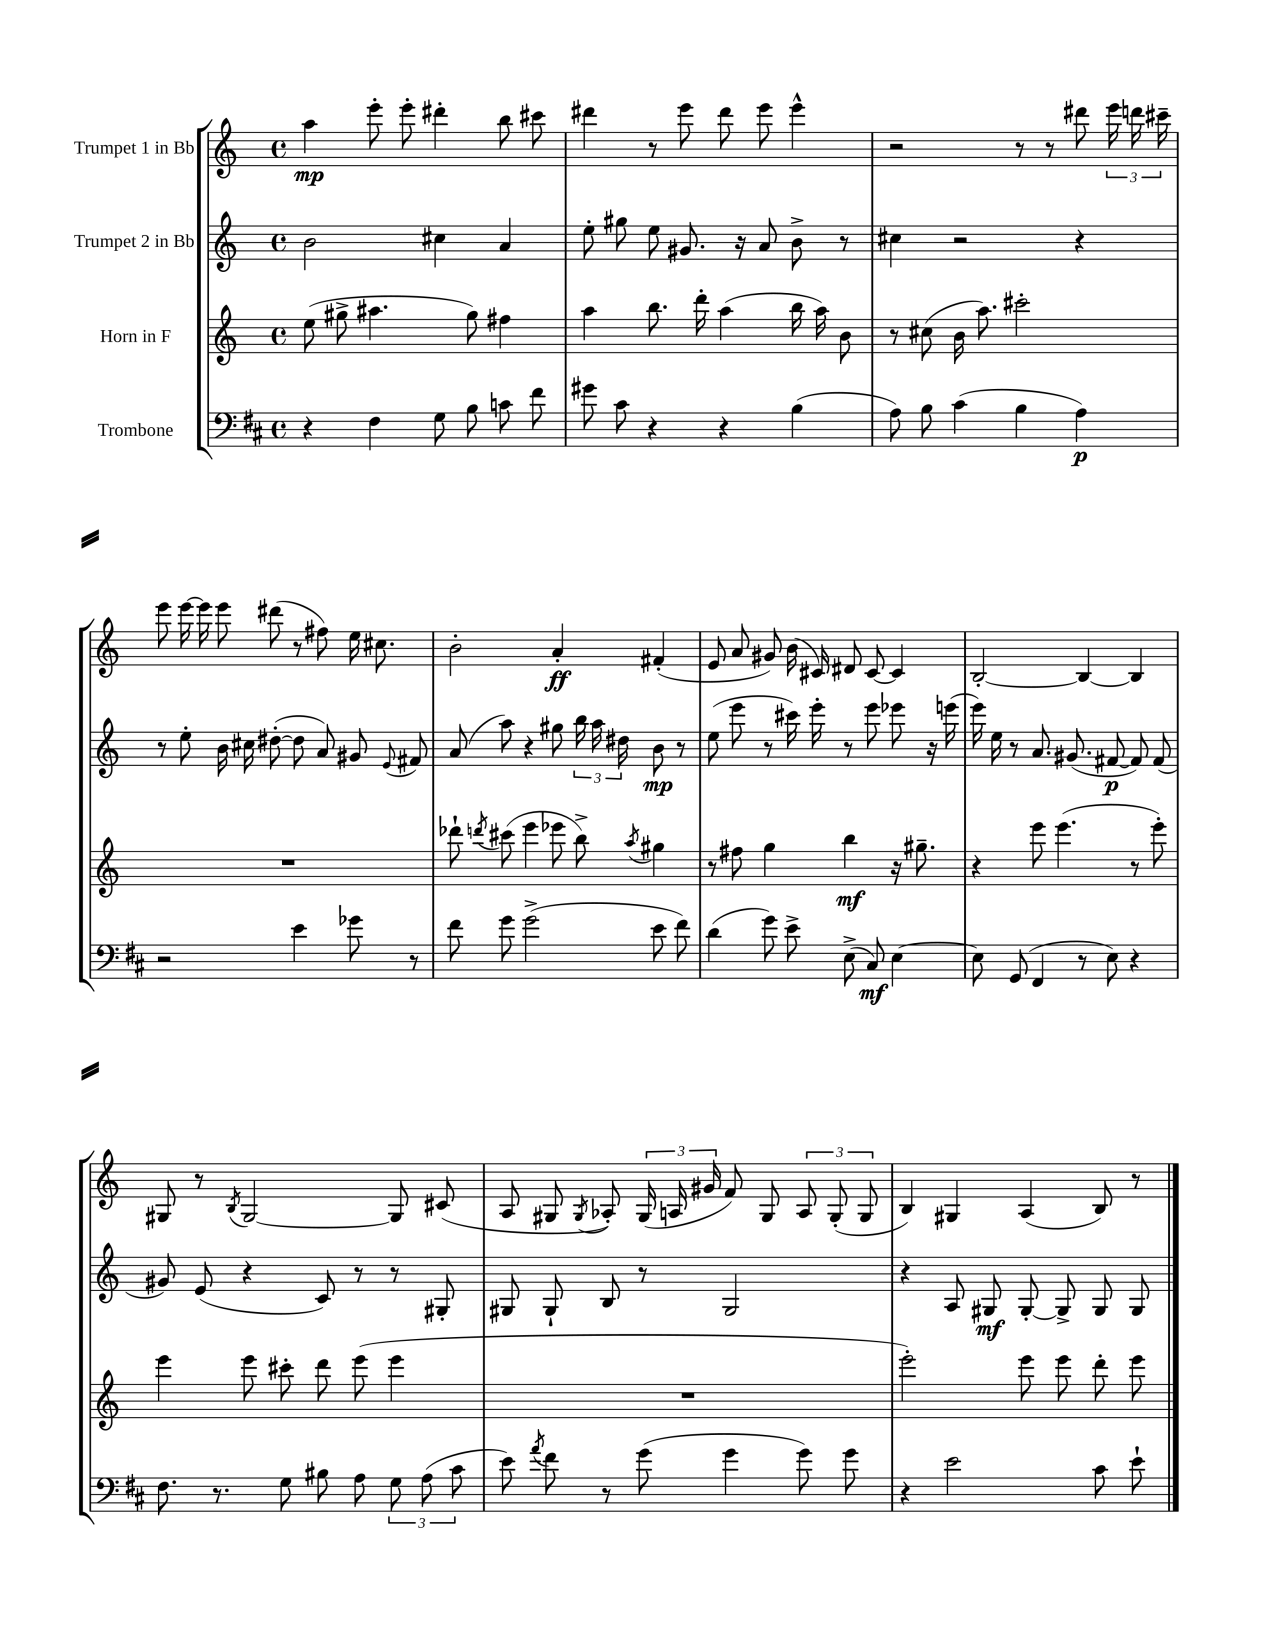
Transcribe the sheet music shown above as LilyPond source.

<<
\new StaffGroup <<
\new Staff = "s0" \with { instrumentName = "Trumpet 1 in Bb" } {
    \clef treble \key c \major \defaultTimeSignature \time 4/4
    \autoBeamOff a''4\mp e'''8-. e'''8-. dis'''4-. b''8 cis'''8 |
    dis'''4 r8 e'''8 dis'''8 e'''8 e'''4-^ |
    r2 r8 r8 dis'''8 \tuplet 3/2 { e'''16 d'''16 cis'''16-- } |
    e'''8 e'''16~ e'''16 e'''8 dis'''8( r8 fis''8) e''16 cis''8. |
    b'2-. a'4-.\ff fis'4-.( |
    e'8 a'8 gis'8) b'16( cis'16) dis'8 cis'8~ cis'4 |
    b2~-. b4~ b4 |
    gis8 r8 \acciaccatura { b8 } gis2~ gis8 cis'8( |
    a8 gis8 \acciaccatura { gis8 } aes8-.) \tuplet 3/2 { gis16( a16 gis'16 } f'8) gis8 \tuplet 3/2 { a8 gis8-.( gis8 } |
    b4) gis4 a4( b8) r8 \bar "|." |
}
\new Staff = "s1" \with { instrumentName = "Trumpet 2 in Bb" } {
    \clef treble \key c \major \defaultTimeSignature \time 4/4
    \autoBeamOff b'2 cis''4 a'4 |
    e''8-. gis''8 e''8 gis'8. r16 a'8 b'8-> r8 |
    cis''4 r2 r4 |
    r8 e''8-. b'16 cis''16 dis''8~-.( dis''8 a'8) gis'8 \appoggiatura { e'8 } fis'8 |
    a'8( a''8) r4 gis''8 \tuplet 3/2 { b''16 a''16 dis''16 } b'8\mp r8 |
    e''8( e'''8 r8 cis'''16) e'''16-. r8 e'''8 ees'''8 r16 e'''16( |
    e'''16) e''16 r8 a'8. gis'8.( fis'8~\p fis'8) fis'8( |
    gis'8) e'8( r4 c'8) r8 r8 gis8-. |
    gis8 gis8-! b8 r8 gis2 |
    r4 a8 gis8\mf gis8~-. gis8-> gis8 gis8 \bar "|." |
}
\new Staff = "s2" \with { instrumentName = "Horn in F" } {
    \clef treble \key c \major \defaultTimeSignature \time 4/4
    \autoBeamOff e''8( gis''8-> ais''4. gis''8) fis''4 |
    a''4 b''8. d'''16-. a''4( b''16 a''16) b'8 |
    r8 cis''8( b'16 a''8.) cis'''2-. |
    R1 |
    des'''8-! \acciaccatura { d'''8 } cis'''8( e'''4 ees'''8 b''8->) \acciaccatura { a''8 } gis''4 |
    r8 fis''8 g''4 b''4\mf r16 gis''8.-- |
    r4 e'''8 e'''4.( r8 e'''8-.) |
    e'''4 e'''8 cis'''8-. d'''8 e'''8( e'''4 |
    R1 |
    e'''2-.) e'''8 e'''8 d'''8-. e'''8 \bar "|." |
}
\new Staff = "s3" \with { instrumentName = "Trombone" } {
    \clef bass \key d \major \defaultTimeSignature \time 4/4
    \autoBeamOff r4 fis4 g8 b8 c'8 fis'8 |
    gis'8 cis'8 r4 r4 b4( |
    a8) b8 cis'4( b4 a4\p) |
    r2 e'4 ges'8 r8 |
    fis'8 g'8 g'2->( e'8 fis'8) |
    d'4( g'8) e'8-> e8->( cis8\mf) e4~ |
    e8 g,8( fis,4 r8 e8) r4 |
    fis8. r8. g8 bis8 a8 \tuplet 3/2 { g8 a8( cis'8 } |
    e'8) \acciaccatura { a'8 } fis'8 r8 g'8( g'4 g'8) g'8 |
    r4 e'2 cis'8 e'8-! \bar "|." |
}
>>
>>
\layout { \context { \Score \remove "Bar_number_engraver" } }
